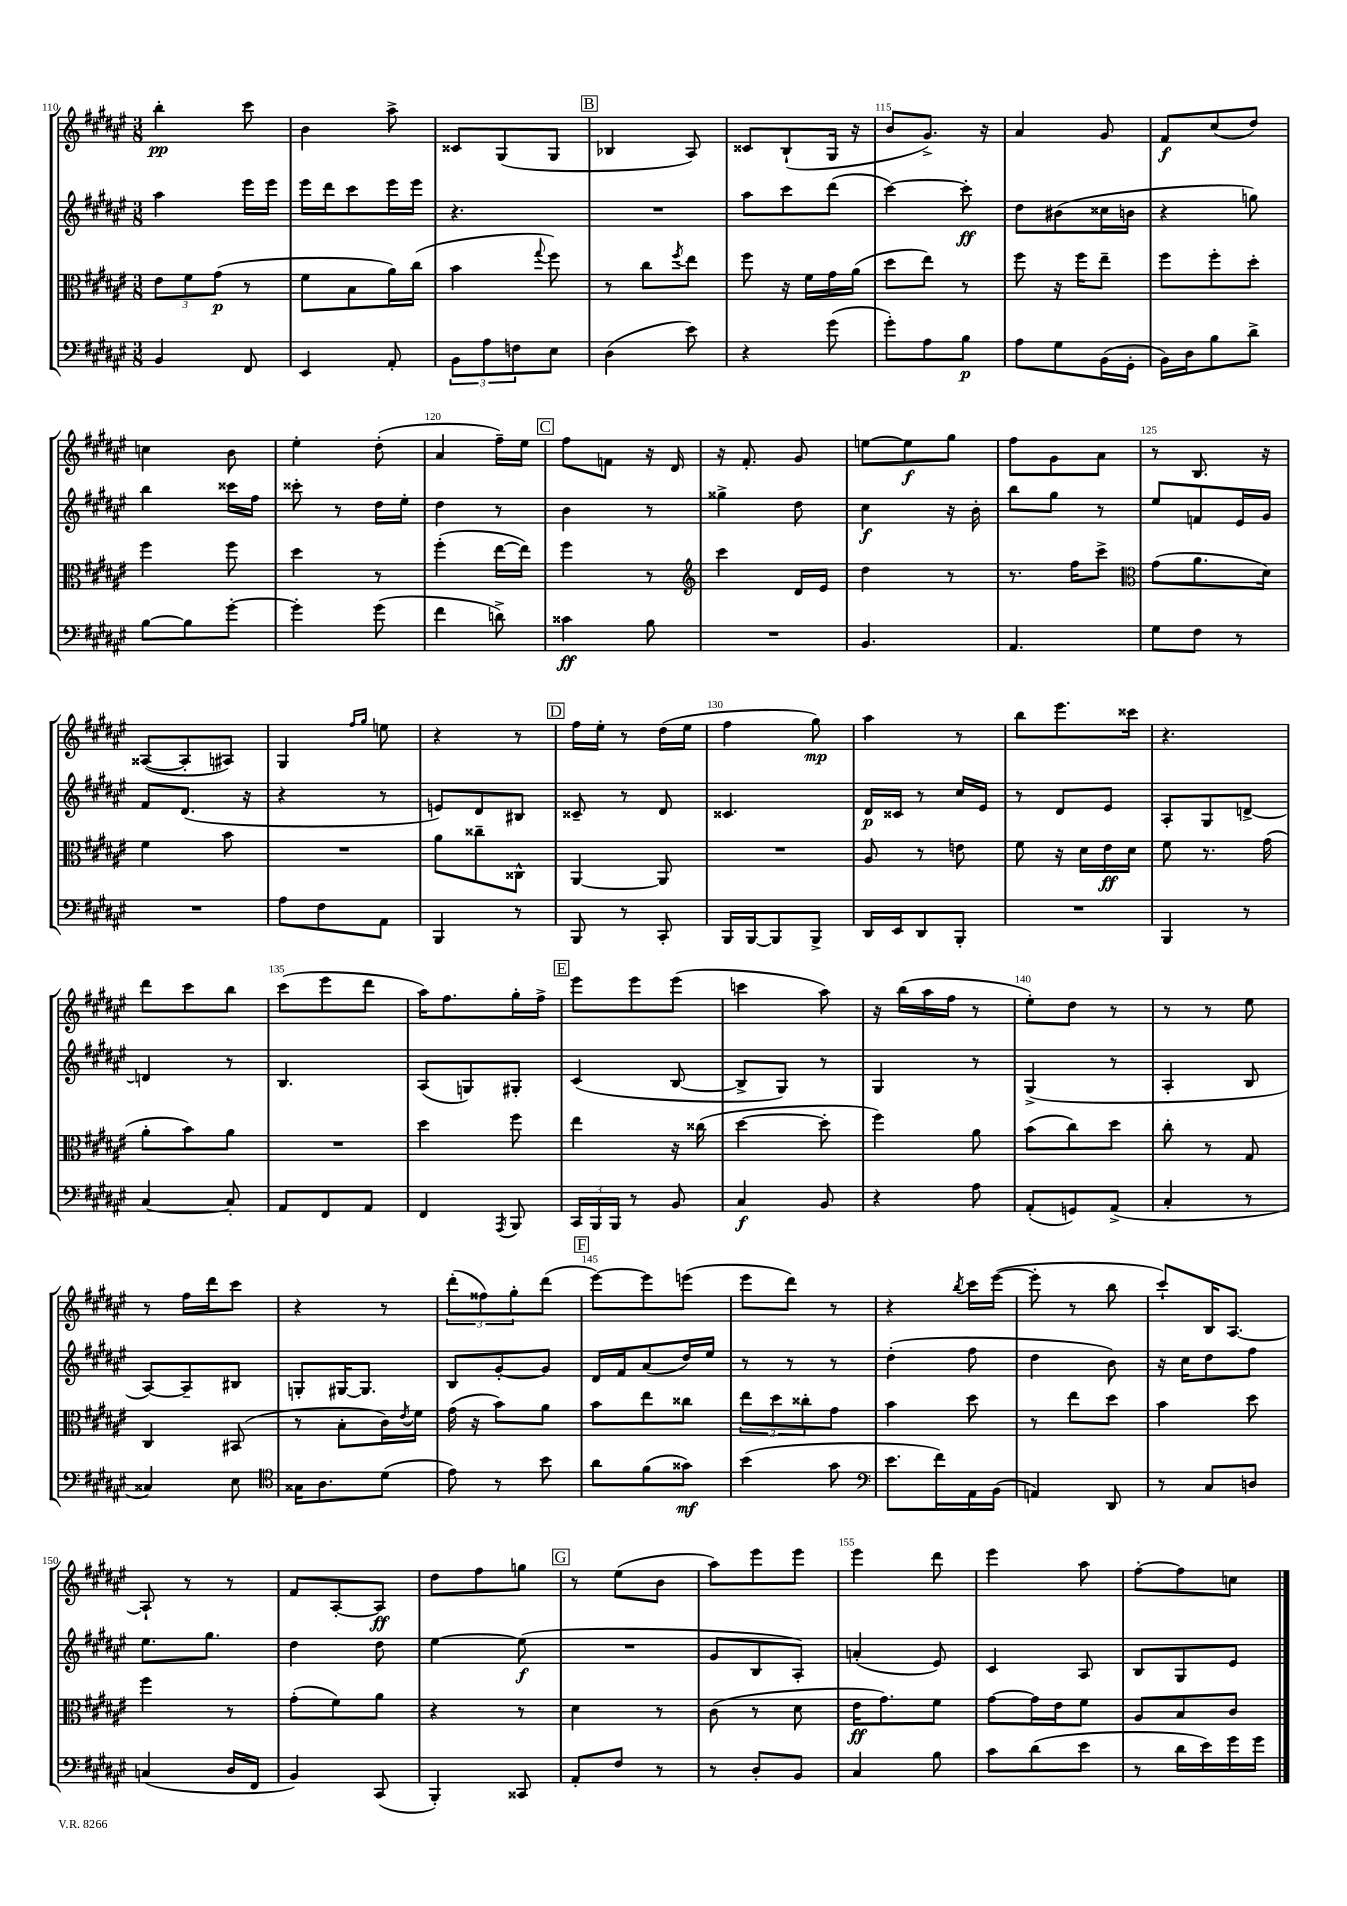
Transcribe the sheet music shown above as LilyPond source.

<<
\new StaffGroup <<
\new Staff = "s0" {
    \clef treble \key fis \major \numericTimeSignature \time 3/8
    b''4-.\pp cis'''8 |
    b'4 ais''8-> |
    cisis'8 gis8( gis8 |
    \mark \markup { \box "B" } bes4 ais8) |
    cisis'8 b8-!( gis16 r16 |
    b'8 gis'8.->) r16 |
    ais'4 gis'8 |
    fis'8\f cis''8( dis''8) |
    c''4 b'8 |
    eis''4-. dis''8-.( |
    ais'4 fis''16--) eis''16 |
    \mark \markup { \box "C" } fis''8 f'8 r16 dis'16 |
    r16 fis'8.-. gis'8 |
    e''8~ e''8\f gis''8 |
    fis''8 gis'8 ais'8 |
    r8 b8. r16 |
    aisis8~( aisis8-. ais8) |
    gis4 \grace { fis''16 gis''16 } e''8 |
    r4 r8 |
    \mark \markup { \box "D" } fis''16 eis''16-. r8 dis''16( eis''16 |
    fis''4 gis''8\mp) |
    ais''4 r8 |
    b''8 eis'''8. cisis'''16 |
    r4. |
    dis'''8 cis'''8 b''8 |
    cis'''8( eis'''8 dis'''8 |
    ais''16) fis''8. gis''16-. fis''16-> |
    \mark \markup { \box "E" } eis'''8 eis'''8 eis'''8( |
    c'''4 ais''8) |
    r16 b''16( ais''16 fis''16 r8 |
    eis''8-.) dis''8 r8 |
    r8 r8 eis''8 |
    r8 fis''16 dis'''16 cis'''8 |
    r4 r8 |
    \tuplet 3/2 { dis'''8-.( fisis''8) gis''8-. } dis'''8( |
    \mark \markup { \box "F" } eis'''8~) eis'''8 e'''8( |
    eis'''8 dis'''8) r8 |
    r4 \acciaccatura { b''8 } cis'''16 eis'''16~( |
    eis'''8-. r8 b''8 |
    cis'''8-!) b16 ais8.~ |
    ais8-! r8 r8 |
    fis'8 ais8~-. ais8\ff |
    dis''8 fis''8 g''8 |
    \mark \markup { \box "G" } r8 eis''8( b'8 |
    ais''8) eis'''8 eis'''8 |
    eis'''4 dis'''8 |
    eis'''4 ais''8 |
    fis''8~-. fis''8 c''8 \bar "|." |
}
\new Staff = "s1" {
    \clef treble \key fis \major \numericTimeSignature \time 3/8
    ais''4 eis'''16 eis'''16 |
    eis'''16 dis'''16 cis'''8 eis'''16 eis'''16 |
    r4. |
    \mark \markup { \box "B" } R4. |
    ais''8 cis'''8 dis'''8( |
    cis'''4~) cis'''8-.\ff |
    dis''8 bis'8( cisis''16 b'16 |
    r4 g''8) |
    b''4 cisis'''16 fis''16 |
    cisis'''8-. r8 dis''16 eis''16-. |
    dis''4 r8 |
    \mark \markup { \box "C" } b'4 r8 |
    gisis''4-> dis''8 |
    cis''4\f r16 b'16-. |
    b''8 gis''8 r8 |
    eis''8 f'8 eis'16 gis'16 |
    fis'8 dis'8.( r16 |
    r4 r8 |
    e'8) dis'8 bis8 |
    \mark \markup { \box "D" } cisis'8-- r8 dis'8 |
    cisis'4. |
    dis'16\p cisis'16 r8 cis''16 eis'16 |
    r8 dis'8 eis'8 |
    ais8-. gis8 d'8~-> |
    d'4 r8 |
    b4. |
    ais8( g8) gis8-. |
    \mark \markup { \box "E" } cis'4( b8~ |
    b8-> gis8) r8 |
    gis4 r8 |
    gis4->( r8 |
    ais4-. b8 |
    ais8~) ais8-- bis8 |
    g8-. gis16~ gis8. |
    b8 gis'8~-. gis'8 |
    \mark \markup { \box "F" } dis'16 fis'16 ais'8( dis''16) eis''16 |
    r8 r8 r8 |
    dis''4-.( fis''8 |
    dis''4 b'8) |
    r16 cis''16 dis''8 fis''8 |
    eis''8. gis''8. |
    dis''4 dis''8 |
    eis''4~ eis''8\f( |
    \mark \markup { \box "G" } R4. |
    gis'8 b8 ais8-.) |
    a'4-.( eis'8) |
    cis'4 ais8 |
    b8 gis8 eis'8 \bar "|." |
}
\new Staff = "s2" {
    \clef alto \key fis \major \numericTimeSignature \time 3/8
    \tuplet 3/2 { eis'8 fis'8 gis'8\p( } r8 |
    fis'8 b8 ais'16) cis''16( |
    b'4 \appoggiatura { gis''8 } fis''8) |
    \mark \markup { \box "B" } r8 cis''8 \acciaccatura { fis''8 } eis''8 |
    fis''8 r16 fis'16 gis'16 ais'16( |
    dis''8 eis''8) r8 |
    fis''8 r16 fis''16 eis''8-- |
    fis''8 fis''8-. dis''8-. |
    fis''4 fis''8 |
    dis''4 r8 |
    fis''4-.( eis''16~ eis''16) |
    \mark \markup { \box "C" } fis''4 r8 |
    \clef treble cis'''4 dis'16 eis'16 |
    dis''4 r8 |
    r8. fis''16 cis'''8-> |
    \clef alto gis'8( ais'8. dis'16) |
    fis'4 b'8 |
    R4. |
    ais'8 cisis''8-- cisis8-^ |
    \mark \markup { \box "D" } ais,4~ ais,8 |
    R4. |
    ais8 r8 e'8 |
    fis'8 r16 dis'16 eis'16\ff dis'16 |
    fis'8 r8. gis'16( |
    ais'8-. b'8) ais'8 |
    R4. |
    dis''4 fis''8 |
    \mark \markup { \box "E" } eis''4 r16 cisis''16( |
    dis''4~ dis''8-. |
    fis''4) ais'8 |
    b'8( cis''8) dis''8 |
    cis''8-. r8 gis8 |
    cis4 bis,8( |
    r8 b8-. cis'16) \acciaccatura { eis'8 } fis'16 |
    gis'16( r16 b'8) ais'8 |
    \mark \markup { \box "F" } b'8 eis''8 cisis''8 |
    \tuplet 3/2 { eis''8 dis''8 cisis''8-. } gis'8 |
    b'4 dis''8 |
    r8 eis''8 dis''8 |
    b'4 dis''8 |
    fis''4 r8 |
    gis'8-.( fis'8) ais'8 |
    r4 r8 |
    \mark \markup { \box "G" } dis'4 r8 |
    cis'8( r8 dis'8 |
    eis'16\ff gis'8.) fis'8 |
    gis'8~ gis'16 eis'16 fis'8 |
    ais8 b8 cis'8 \bar "|." |
}
\new Staff = "s3" {
    \clef bass \key fis \major \numericTimeSignature \time 3/8
    b,4 fis,8 |
    eis,4 ais,8-. |
    \tuplet 3/2 { b,8 ais8 f8 } eis8 |
    \mark \markup { \box "B" } dis4( eis'8) |
    r4 gis'8( |
    gis'8-.) ais8 b8\p |
    ais8 gis8 b,16( gis,16-. |
    b,16) dis16 b8 dis'8-> |
    b8~ b8 gis'8~-. |
    gis'4-. gis'8( |
    fis'4 d'8->) |
    \mark \markup { \box "C" } cisis'4\ff b8 |
    R4. |
    b,4. |
    ais,4. |
    gis8 fis8 r8 |
    R4. |
    ais8 fis8 ais,8 |
    b,,4 r8 |
    \mark \markup { \box "D" } b,,8 r8 cis,8-. |
    b,,16 b,,16~ b,,8 b,,8-> |
    dis,16 eis,16 dis,8 b,,8-. |
    R4. |
    b,,4 r8 |
    cis4~ cis8-. |
    ais,8 fis,8 ais,8 |
    fis,4 \acciaccatura { ais,,8 } b,,8 |
    \mark \markup { \box "E" } \tuplet 3/2 { cis,16 b,,16 b,,16 } r8 b,8 |
    cis4\f b,8 |
    r4 ais8 |
    ais,8-.( g,8) ais,8->( |
    cis4-. r8 |
    cisis4) eis8 |
    \clef tenor gisis16 ais8. dis'8( |
    eis'8) r8 b'8 |
    \mark \markup { \box "F" } ais'8 fis'8( gisis'8\mf) |
    b'4( gis'8 |
    \clef bass eis'8. fis'16) ais,16 b,16( |
    a,4) dis,8 |
    r8 cis8 d8 |
    c4( dis16 fis,16 |
    b,4) cis,8( |
    b,,4-.) cisis,8 |
    \mark \markup { \box "G" } ais,8-. fis8 r8 |
    r8 dis8-. b,8 |
    cis4 b8 |
    cis'8 dis'8( eis'8 |
    r8 dis'16 eis'16) gis'16 gis'16 \bar "|." |
}
>>
>>
\layout { \context { \Score currentBarNumber = #110 \override BarNumber.break-visibility = ##(#f #t #t) barNumberVisibility = #(every-nth-bar-number-visible 5) } }
